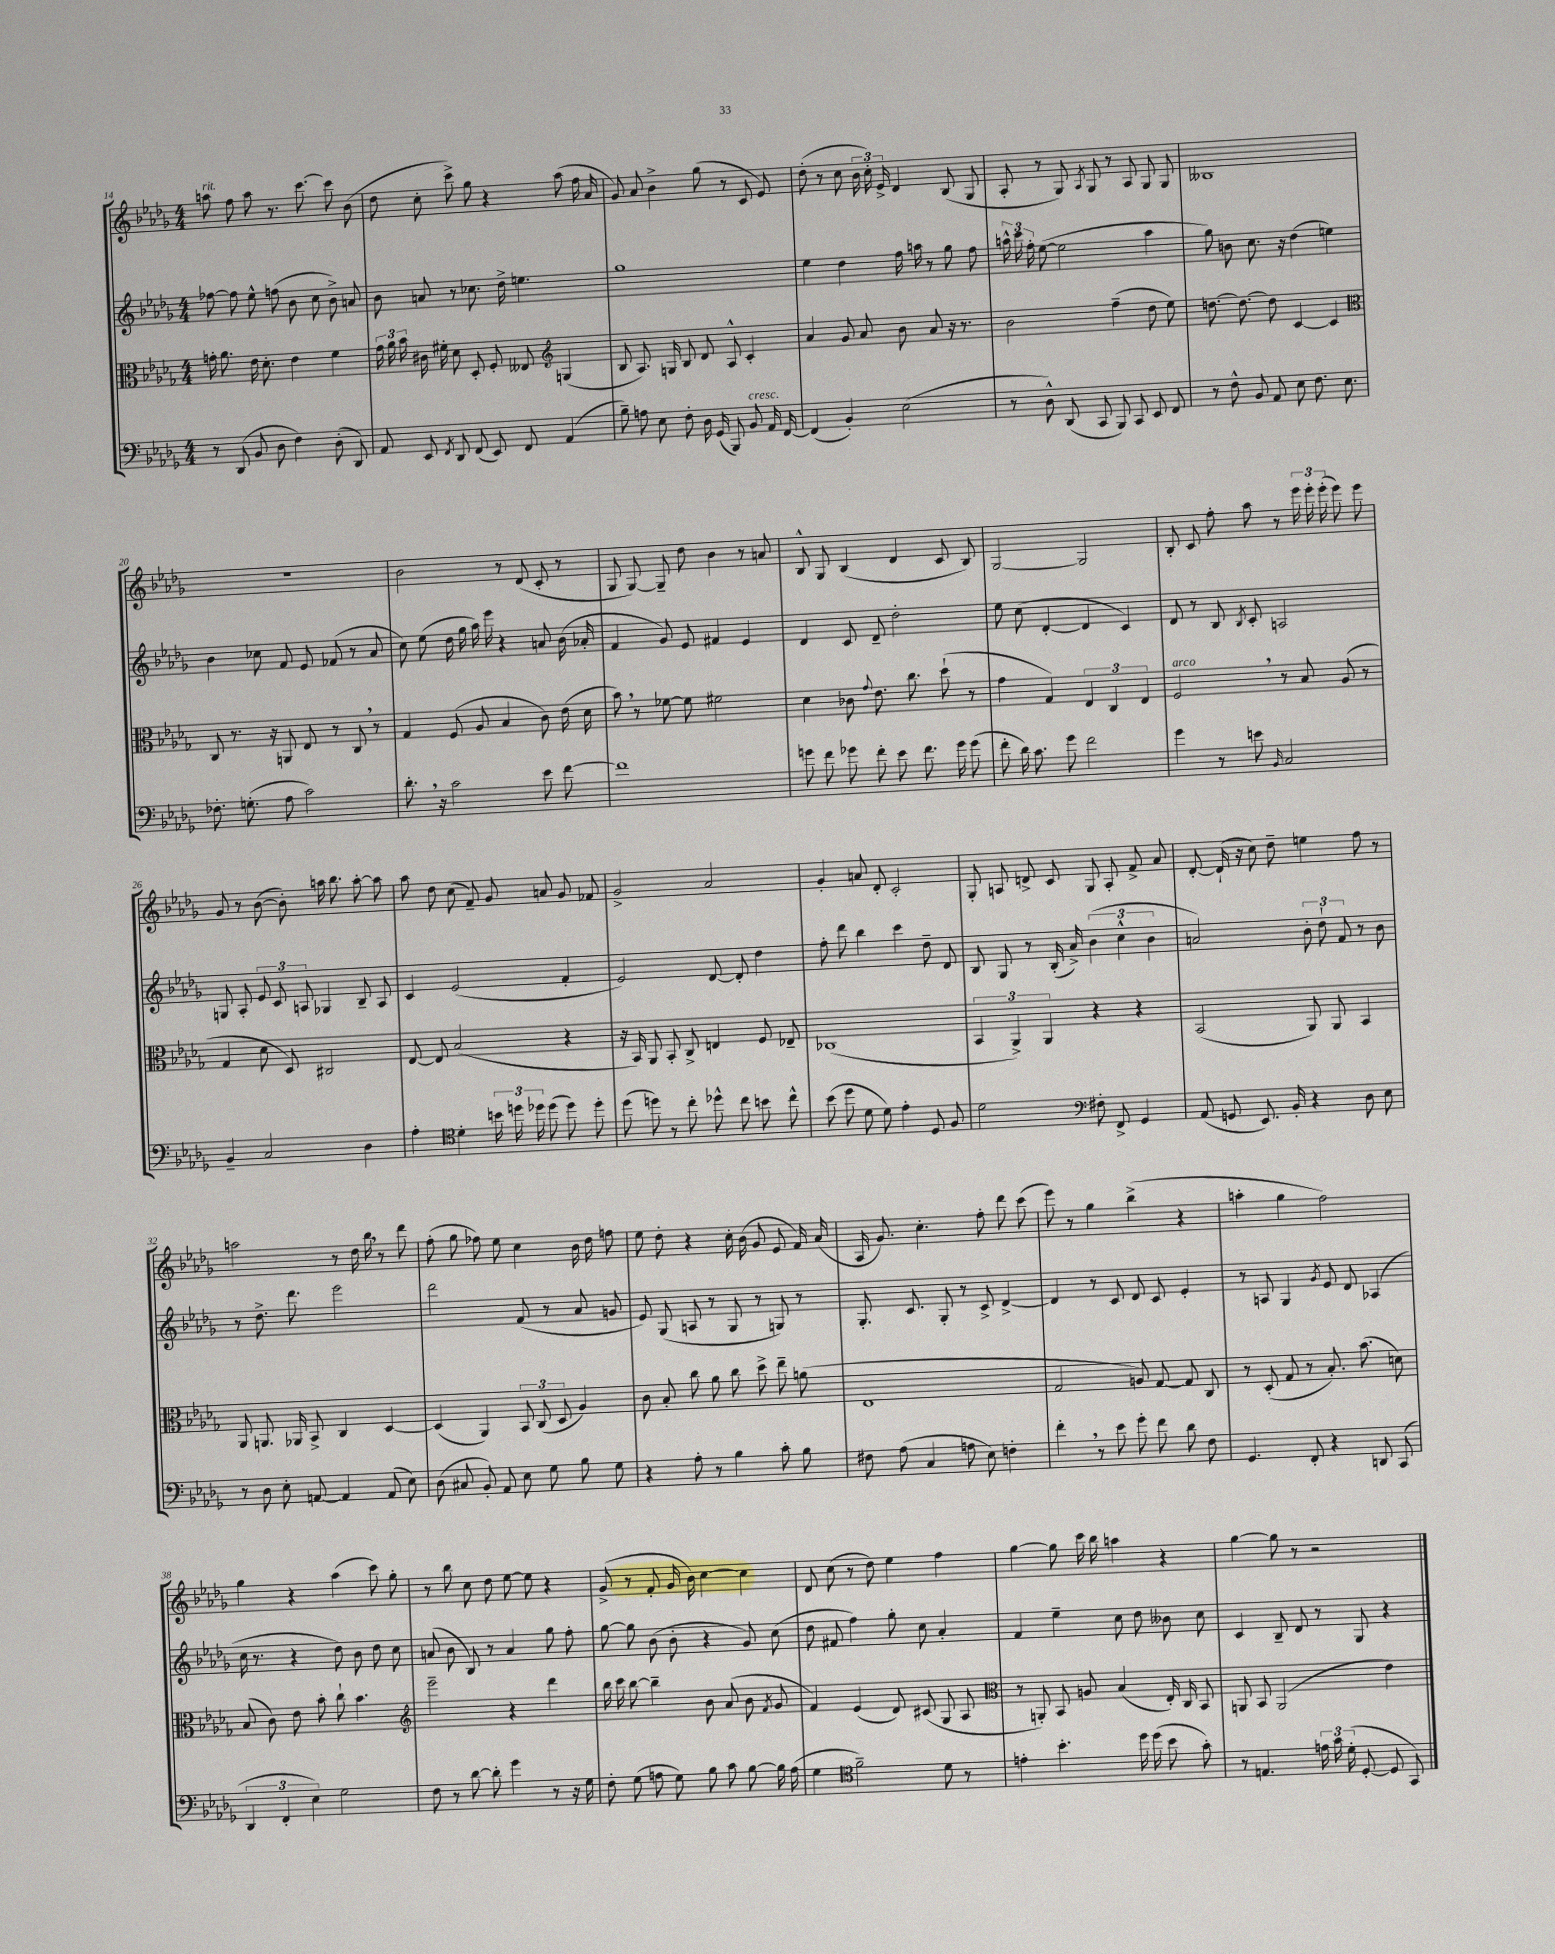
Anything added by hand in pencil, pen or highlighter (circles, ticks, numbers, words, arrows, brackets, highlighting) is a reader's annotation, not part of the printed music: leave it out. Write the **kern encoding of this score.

**kern	**kern	**kern	**kern
*part4	*part3	*part2	*part1
*staff4	*staff3	*staff2	*staff1
*clefF4	*clefC3	*clefG2	*clefG2
*k[b-e-a-d-g-]	*k[b-e-a-d-g-]	*k[b-e-a-d-g-]	*k[b-e-a-d-g-]
*M4/4	*M4/4	*M4/4	*M4/4
=14	=14	=14	=14
!	!	!	!LO:TX:a:i:t=rit.
8r	16gn'\	[8ff-X\	8aan\
.	8.a-\	.	.
(8DD-/	.	8ff-\]	8ff\
8BB-/	16e-\	8ee-^^\	8aa\
.	8.d-'\	.	.
8D-\	.	(8ffn\	8.r
4F\)	4e-\	8b-\	.
.	.	.	[8.ccc\
.	.	8cc\	.
(8D-'\	4f\	8b-^\)	8ccc\]
8DD-/)	.	8an/	(8b-\
=15	=15	=15	=15
8AA-/	24g-\	8b-\	8dd-\
.	24a-\	.	.
.	24b-\	.	.
8EE-/	16c#X\	8an/	8cc'\
.	16f#X'\	.	.
8qFF/	.	.	.
8DD-/	8d-\	8r	8ccc^\)
(8FF/	8D-'/	8.cc-X\	8gg-\
8EE-/)	8F'/	.	4r
.	.	16dd-^\	.
8FF/	8E--X/	4.een\	.
*	*clefG2	*	*
(4AA-/	(4Gn/	.	(8aa-\
.	.	.	16ff\
.	.	.	16a-/
=16	=16	=16	=16
8B-~\)	8B-/	1gg-	8g-/)
8An\	8.A-/)	.	8a-/
8E-\	.	.	4b-^\
.	16Gn/	.	.
8F'\	8B-/	.	.
16D-\	8d-/	.	(8gg-\
(16GG-/	.	.	.
8BBB-/)	8A-^^/	.	8r
!LO:TX:a:i:t=cresc.	!	!	!
8BB-/	4c'/	.	8c/
16AA-/	.	.	8e-/)
[16FF/	.	.	.
=17	=17	=17	=17
(4FF/]	4a-/	4ee-\	(8dd-'\
.	.	.	8r
4BB-'/)	8g-/	4dd-\	8cc\
.	8a-/	.	24b-\
.	.	.	24cc'\)
.	.	.	24e-^/
(2E-\	8b-\	16ff\	4d-/
.	.	16aan\	.
.	8a-/	8r	.
.	16r	8gg-\	(8B-/
.	8.r	.	.
.	.	8ff\	8G-/
=18	=18	=18	=18
8r	2b-\	24aan^^\	8A-'/
.	.	24ccc\	.
.	.	24ff'\	.
8D-^^\)	.	([8ee-\	8r
(8DD-/	.	2ee-\]	8G-/)
.	.	.	8qA-/
8CC/	.	.	8G-/
8BBB-/)	(4ff~\	.	8r
8CC/	.	.	8A-/
8EE-/	8dd-\	4aa\	8G-/
8FF/	8ee-\)	.	8G-/
=19	=19	=19	=19
8r	[8.ddn\	8gg-\)	1B--X
8F^^\	.	8bn\	.
.	8.dd\_	.	.
8BB-/	.	8.cc\	.
8AA-/	8dd\]	.	.
.	.	16r	.
8E-\	[4c/	(4dd-\	.
8.F\	.	.	.
.	4c/]	4een\)	.
8.E-\	.	.	.
!!LO:LB:g=z
=20	=20	=20	=20
*	*clefC3	*	*
8.F-X'\	8C/	4b-\	1r
.	8.r	.	.
(8.Gn'\	.	.	.
.	.	8cc-X\	.
.	16r	.	.
8A-\	8AAn/	8f/	.
2c\)	8E-/	8e-/	.
.	8r	(8f-X/	.
.	8C,/	8r	.
.	8r	8a-/	.
=21	=21	=21	=21
8.d-',\	4G-/	8cc\)	2b-\
.	.	(8ee-\	.
16r	.	.	.
2c\	(8F/	16dd-\	.
.	.	16gg-\	.
.	8A-/	16aa-\)	.
.	.	16eee-\	.
.	4B-/	4r	8r
.	.	.	(8d-/
8e-\	8c\)	8an/	8c'/
[8f\	(16e-\	(16b-\	8r
.	16d-\	16a-X'/	.
=22	=22	=22	=22
1f]	8b-,\)	4f/	8G-/
.	8r	.	[8G-/)
.	[8f-X\	8g-/)	8G-~/]
.	8f-\]	8e-/	8dd-\
.	2f#X\	4f#X/	4b-\
.	.	4e-/	8r
.	.	.	8an/
=23	=23	=23	=23
8gn\	4d-\	4d-/	8B-^^/
8f\	.	.	8G-/
8g-X\	8c-X\	8c/	(4B-/
.	8qqg-/	.	.
8f'\	8.e-\	8d-~/	.
8e-\	.	2dd-'\	4d-/
.	8.cc\	.	.
8.f\	.	.	.
.	(8dd-`\	.	8c/
16g-\	.	.	.
(8g-\	8r	.	8B-/)
=24	=24	=24	=24
8f'\	4g-\	8ee-\	[2G-/
16d-\)	.	(8cc\	.
8.c\	.	.	.
.	4G-/)	[4d-'/	.
8g-\	.	.	.
2f\	6E-/	4d-/]	2G-/]
.	6C/	.	.
.	.	4c/)	.
.	6E-/	.	.
=25	=25	=25	=25
!	!LO:TX:a:i:t=arco	!	!
4g-\	2F,/	8d-/	8B-'/
.	.	8r	8c/
8r	.	8B-/	8ff'\
.	.	8qB-/	.
8en\	.	8c'/	8aa-\
16qqBB-/	.	.	.
2C/	8r	2An/	8r
.	8B-/	.	24eee-\
.	.	.	24eee-'\
.	.	.	(24eee-'\
.	(8A-/	.	8eee-\)
.	8r	.	8eee-\
!!LO:LB:g=z
=26	=26	=26	=26
4BB-~/	4G-/	8Gn/	8g-/
.	.	8A-'/	8r
2C/	8d-\	12e-/	([8b-\
.	.	12c/	.
.	8D-/)	.	8b-'\])
.	.	12An/	.
.	2C#X/	4G-X/	16aan\
.	.	.	8.bb-\
4D-\	.	8B-~/	[8aa'\
.	.	8A/	8aa\]
=27	=27	=27	=27
4A-'\	[8E-/	4c/	8aa-\
.	8E-/]	.	8dd-\
*clefC4	*	*	*
4d-'\	(2B-/	(2e-/	(8cc\
.	.	.	8f~/)
24bn\	.	.	8g-/
24ddn\	.	.	.
24dd-X\	.	.	.
(8dd-\	.	.	8an/
8dd-\)	4r	4f'/	8g-/
8dd-'\	.	.	8f-X/
=28	=28	=28	=28
(8dd-\	16r	2e-/)	2g-^/
.	16BB-/)	.	.
8ddn\)	8AA-/	.	.
8r	8BB-'/	.	.
8cc'\	8C^/	.	.
8dd-X^^\	4En/	[8d-/	2a-/
8cc\	.	8d-'/]	.
8bn\	8F/	4dd-\	.
8cc^^\	8E-X~/	.	.
=29	=29	=29	=29
(8b-\	(1C-X	8ff'\	4g-'/
8dd-\	.	8ddd-\	.
8d-\	.	4bb-\	8an/
8d-\)	.	.	8d-'/
4e-'\	.	4ccc\	2c'/
8D-/	.	8dd-~\	.
8F/	.	8d-/	.
=30	=30	=30	=30
2d-\	6BB-/	8B-/	8G-'/
.	.	8G-/	8An/
.	6AA-^/)	.	.
.	.	8r	8dn^/
.	6AA-/	.	.
.	.	(16B-'/	8c/
.	.	16a-^/)	.
*clefF4	*	*	*
8F#X'\	4r	(6b-\	8G-/
8FF^/	.	.	8A'/
.	.	6cc^^\	.
4GG-/	4r	.	8f^/
.	.	6b-\	.
.	.	.	8a-/
=31	=31	=31	=31
(8AA-/	(2BB-/	2an/)	[8d-'/
8GGn/	.	.	(16d-`/]
.	.	.	16r
8.EE-/)	.	.	8cc\)
.	.	.	8dd-~\
16BB-'/	.	.	.
4r	8AA-/)	12b-'\	4een\
.	.	12dd-`\	.
.	8AA-/	.	.
.	.	12f/	.
8D-\	4BB-/	8r	8ff\
8E-\	.	8b-\	8r
!!LO:LB:g=z
=32	=32	=32	=32
8r	8AA-/	8r	2aan\
8D-\	8.AAn/	8.dd-^\	.
8E-'\	.	.	.
.	16AA-X/	8.ddd-\	.
[8AAn/	8BB-^/	.	.
4AA/]	4C/	2eee-\	8r
.	.	.	16dd-\
.	.	.	16bb-,\
(8AA/	[4D-/	.	8r
8E-\)	.	.	8ddd-\
=33	=33	=33	=33
(8D-\	(4D-/]	2ddd-\	(8ff'\
8C#X/	.	.	8gg-\
8BB-'/)	4AA-/)	.	8ff-X\)
8AA-/	.	.	8ee-\
8E-\	12BB-/	(8f/	4cc\
.	(12C/	.	.
8G-\	.	8r	.
.	12D-/	.	.
8B-\	4A-/)	8a-/	16b-\
.	.	.	16dd-\
8G-\	.	8gn/	8ffn\
=34	=34	=34	=34
4r	8c\	8e-/)	8ee-\
.	8B-'/	(8G-/	8dd-'\
8A-'\	8cc\	8An/	4r
8r	8a-\	8r	.
4B-\	8cc\	8G-/	16cc'\
.	.	.	(16b-\
.	8dd-^\	8r	8g-/
8c'\	8ee-~\	8Gn/)	8e-/
8B-\	(8an\	8r	16f/)
.	.	.	(16a-/
=35	=35	=35	=35
8F#X\	1E-	8.G-'/	16A-/
.	.	.	8.g-/)
(8A-\	.	.	.
.	.	8.c/	.
4C/	.	.	4.cc'\
.	.	8G-'/	.
8An\	.	8r	.
8E-\)	.	8c^/	8ff'\
4Fn'\	.	[4d-^/	8ddd-\
.	.	.	(8ccc\
=36	=36	=36	=36
4f',\	2G-/	4d-/]	8eee-\)
.	.	.	8r
8r	.	8r	4gg-\
8e-\	.	8c/	.
8g-'\	8An/)	8d-/	(4bb-^\
8f\	[8G-/	8c/	.
8d-\	8G-/]	4e-'/	4r
8F\	8C/	.	.
=37	=37	=37	=37
4.GG-/	8r	8r	4aan'\
.	(8D-'/	8An/	.
.	8G-/	4G-/	4gg-\
8FF'/	8r	.	.
.	.	8qg-/	.
4r	8.B-'/)	8e-/	2ff\)
.	.	8d-/	.
.	(8.b-\	.	.
8DDn/	.	(4A-X/	.
(8CC/	8dn\)	.	.
!!LO:LB:g=z
=38	=38	=38	=38
6DD-/	(8B-/	16cc\	4gg-\
.	.	8.r	.
.	8c\)	.	.
6FF'/	.	.	.
.	8e-\	4r	4r
6E-\)	.	.	.
.	8b-'\	.	.
2G-\	8cc`\	8dd-\)	(4aa-\
.	4.b-\	8b-\	.
.	.	8dd-\	8ccc\)
.	.	8cc\	8gg-'\
=39	=39	=39	=39
*	*clefG2	*	*
8F\	2eee-~\	(8an/	8r
8r	.	8b-\	8bb-\
[8d-\	.	8B-/)	8cc\
8d-'\]	.	8r	8dd-\
4g-\	4r	4a/	[8ee-\
.	.	.	8ee-\]
8r	4ddd-\	8gg-\	4r
16r	.	8ff'\	.
16G-\	.	.	.
=40	=40	=40	=40
8F'\	16bb-\	[8gg-\	(8g-^/
.	16ccc\	.	.
(8G-\	[8bb-\	8gg-\]	8r
8An\	4bb-~\]	(8b-\	8f'/
8G-\)	.	8b-'\	16g-/
.	.	.	16b-\)
8B-\	8b-\	4r	[4cc\
8c\	(8a-/	.	.
[8B-\	8b-\	8g-/)	4cc\]
.	8qf/	.	.
16B-\]	8g-/	(8cc\	.
(16A\	.	.	.
=41	=41	=41	=41
4G-\	4f/)	8dd-\	8d-/
.	.	8f#X/	(8cc\
*clefC4	*	*	*
2f~\)	(4e-/	4ff\)	8r
.	.	.	8dd-\)
.	8d-/)	8gg-'\	4ee-\
.	(8c#X/	8cc\	.
8d-\	8G-/	4a-'/	4ff\
8r	8A-/	.	.
=42	=42	=42	=42
*	*clefC3	*	*
4en'\	8r	4f/	[4gg-\
.	8AAn'/)	.	.
4.b-'\	8BB-/	4ee-~\	8gg-\]
.	8An/	.	16ccc\
.	.	.	16bb-\
.	(4B-/	8cc\	4aan\
16dd-\	.	8dd-\	.
(16dd-\	.	.	.
8b-\	16E-'/)	8b--X\	4r
.	16C/	.	.
8g-'\)	8BB-/	8cc\	.
=43	=43	=43	=43
8r	8AAn/	4c/	[4gg-\
4.En/	8BB-/	.	.
.	(2AA/	8B-~/	8gg-\]
.	.	8d-/	8r
24en\	.	8r	2r
24g-\	.	.	.
(24d-'\	.	.	.
[8D-'/	.	8G-/	.
8D-/]	4e-\)	4r	.
8GG-/)	.	.	.
==	==	==	==
*-	*-	*-	*-
